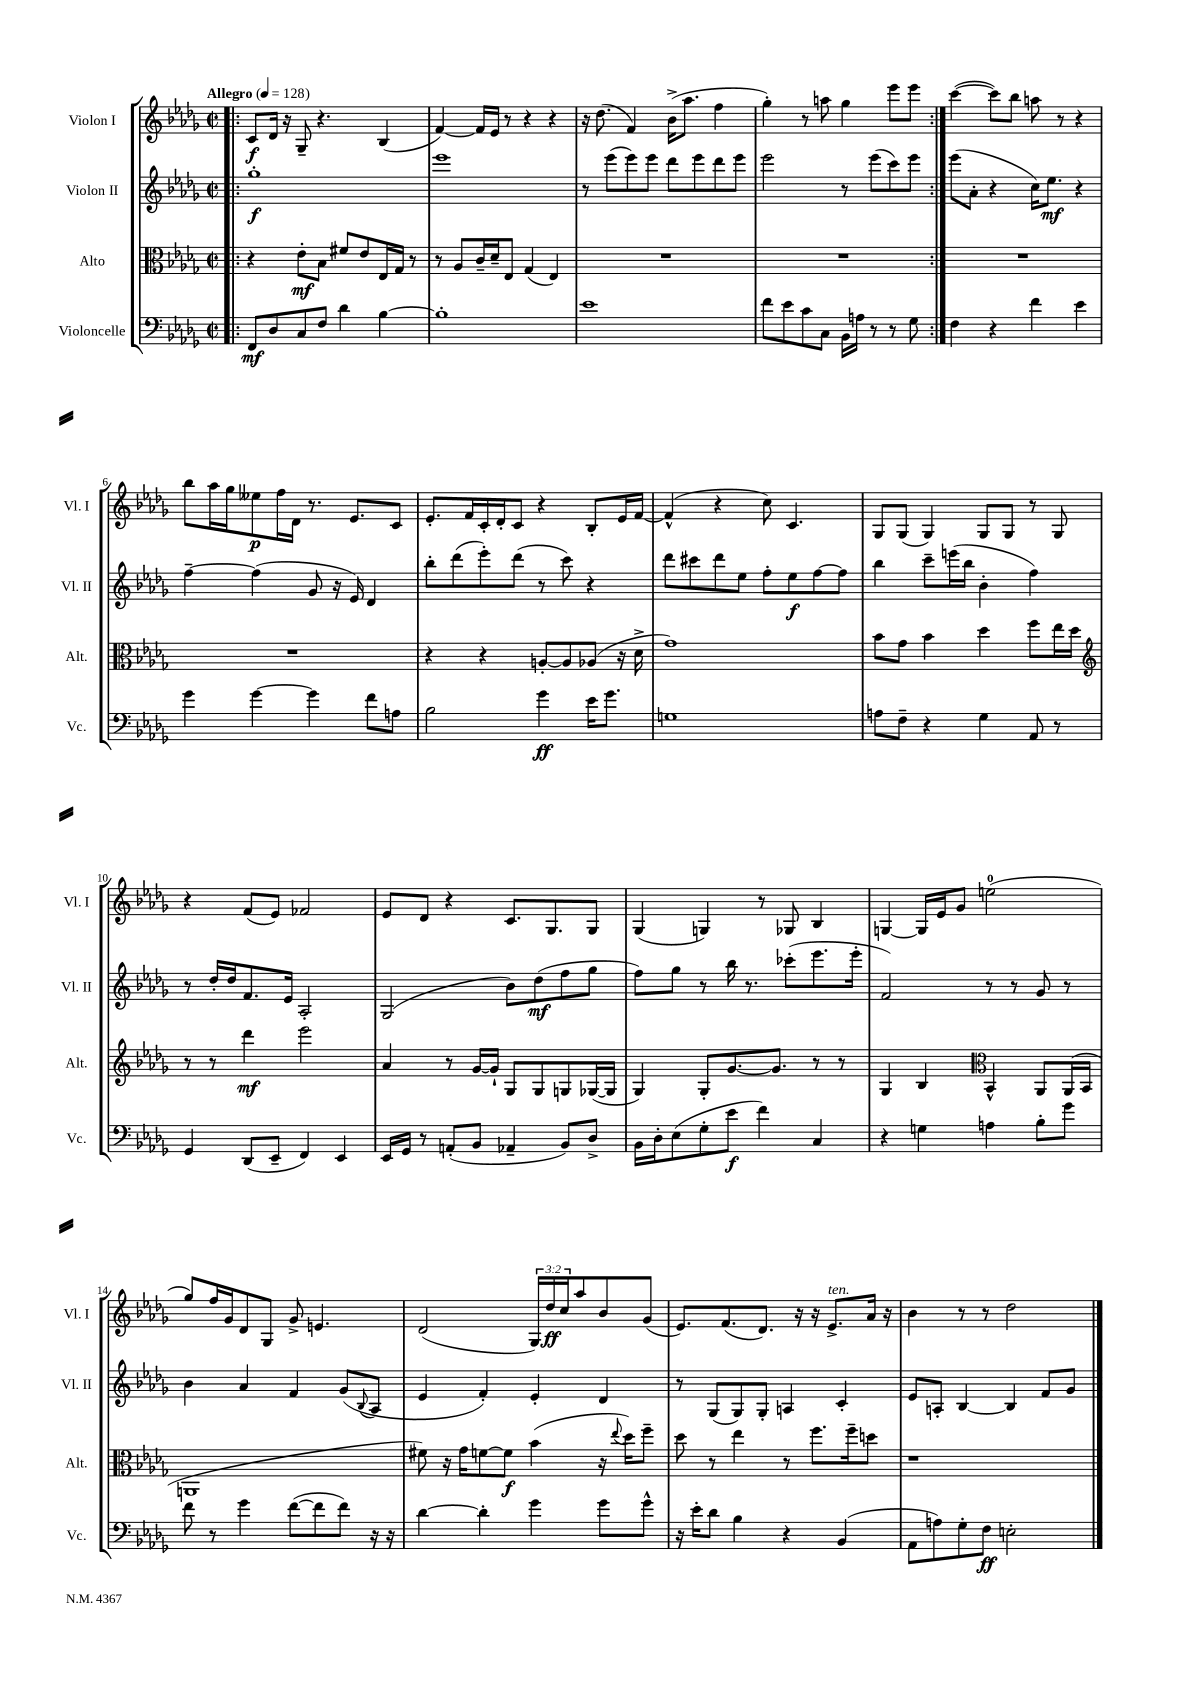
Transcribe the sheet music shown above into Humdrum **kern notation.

**kern	**kern	**kern	**kern
*staff4	*staff3	*staff2	*staff1
*clefF4	*clefC3	*clefG2	*clefG2
*k[b-e-a-d-g-]	*k[b-e-a-d-g-]	*k[b-e-a-d-g-]	*k[b-e-a-d-g-]
*M2/2	*M2/2	*M2/2	*M2/2
*met(c|)	*met(c|)	*met(c|)	*met(c|)
*MM128	*MM128	*MM128	*MM128
=!|:	=!|:	=!|:	=!|:
8FF/L	4r	1gg-'	8c/L
8D-/	.	.	16d-/Jk
.	.	.	16r
8C/	8e-'\L	.	8G-~/
8F/J	8B-\J	.	4.r
4d-\	8f#/L	.	.
.	8e-/	.	.
[4B-\	16E-/L	.	(4B-/
.	16G-/JJ	.	.
.	8r	.	.
=	=	=	=
1B-']	8r	1eee-	[4f/)
.	8A-/L	.	.
.	16c~/L	.	16f/]LL
.	16d-~/J	.	16e-/JJ
.	8E-/J	.	8r
.	(4G-/	.	4r
.	4E-/)	.	4r
=	=	=	=
1e-	1r	8r	16r
.	.	.	(8.dd-\
.	.	(8eee-\L	.
.	.	8eee-\)	4f/)
.	.	8eee-\J	.
.	.	8ddd-\L	(16b-^\LK
.	.	.	8.aa-\J
.	.	8eee-\	.
.	.	8ddd-\	4ff\
.	.	8eee-\J	.
=	=	=	=
8f\L	1r	2eee-\	4gg-'\)
8e-\	.	.	.
8c\	.	.	8r
8C\J	.	.	8aa\
16BB-\LL	.	8r	4gg-\
16A\JJ	.	.	.
8r	.	(8eee-\L	.
8r	.	8ccc\)	8eee-\L
8G-\	.	8eee-\J	8eee-\J
=:|!	=:|!	=:|!	=:|!
4F\	1r	(8eee-\L	([4ccc\
.	.	8a-'\J	.
4r	.	4r	8ccc\]L)
.	.	.	8bb-\J
4f\	.	16cc\LK)	8aa\
.	.	8.ee-\J	.
.	.	.	8r
4e-\	.	4r	4r
=	=	=	=
4g-\	1r	[4ff~\	8bb-\L
.	.	.	16aa-\L
.	.	.	16gg-\J
[4g-\	.	(4ff\]	8ee--\
.	.	.	16ff\L
.	.	.	16d-\JJ
4g-\]	.	8g-/	8.r
.	.	16r	.
.	.	16e-/)	8.e-/L
8f\L	.	4d-/	.
8A\J	.	.	8c/J
=	=	=	=
2B-\	4r	8bb-'\L	8.e-'/L
.	.	(8ddd-\	.
.	.	.	16f/L
.	4r	8eee-'\)	16c'/
.	.	.	16d-'/J
.	.	(8ddd-\J	8c/J
4g-\	[8A'/L	8r	4r
.	8A/]	8ccc\)	.
16e-\LK	(8A-/J	4r	8B-'/L
8.g-\J	.	.	.
.	16r	.	16e-/L
.	16d-^\	.	[16f/JJ
=	=	=	=
1G	1g-)	8ddd-\L	(4f^^/]
.	.	8ccc#\	.
.	.	8ddd-\	4r
.	.	8ee-\J	.
.	.	8ff'\L	8cc\)
.	.	8ee-\	4.c/
.	.	[8ff\	.
.	.	8ff\]J	.
=	=	=	=
8A\L	8b-\L	4bb-\	8G-/L
8F~\J	8g-\J	.	(8G-/J
4r	4b-\	8ccc~\L	4G-/)
.	.	(16eee\L	.
.	.	16bb-\JJ	.
4G-\	4dd-\	4b-'\	8G-/L
.	.	.	8G-/J
8AA-/	8ff\L	4ff\)	8r
8r	16ee-\L	.	8G-/
.	16dd-\JJ	.	.
=	=	=	=
*	*clefG2	*	*
4GG-/	8r	8r	4r
.	8r	16dd-'/LL	.
.	.	16dd-/J	.
(8DD-/L	4ddd-\	8.f/	(8f/L
8EE-~/J	.	.	8e-/J)
.	.	16e-/Jk	.
4FF/)	2eee-\	2A-'/	2f-/
4EE-/	.	.	.
=	=	=	=
16EE-/LL	4a-/	(2G-/	8e-/L
16GG-/JJ	.	.	.
8r	.	.	8d-/J
(8AA'/L	8r	.	4r
8BB-/J	[16g-/LL	.	.
.	16g-`/]JJ	.	.
4AA-~/	8G-/L	8b-\L)	8.c/L
.	8G-/	(8dd-\	.
.	.	.	8.G-/
8BB-/L)	8G/	8ff\	.
8D-^/J	([16G-/L	8gg-\J	8G-/J
.	16G-/]JJ	.	.
=	=	=	=
16BB-\LL	4G-/)	8ff\L)	(4G-/
16D-'\J	.	.	.
(8E-\	.	8gg-\J	.
8G-'\	8G-'/L	8r	4G/)
8e-\J	[8.g-/	16bb-\	.
.	.	8.r	.
4f\)	.	.	8r
.	8.g-/]J	.	.
.	.	(8ccc-'\L	8G-/
4C/	8r	8.eee-\	4B-/
.	8r	.	.
.	.	16eee-'\Jk	.
=	=	=	=
4r	4G-/	2f/)	[4G/
4G\	4B-/	.	16G/]LL
.	.	.	16e-/J
.	.	.	8g-/J
*	*clefC3	*	*
4A\	4BB-^^/	8r	(2ee\
.	.	8r	.
8B-'\L	8AA-/L	8g-/	.
8g-\J	(16AA-/L	8r	.
.	16BB-/JJ	.	.
=	=	=	=
8f\	1AA	4b-\	8gg-/L)
8r	.	.	16ff/L
.	.	.	16g-/J
4g-\	.	4a-/	8d-/
.	.	.	8G-/J
([8f\L	.	4f/	8g-^/
8f\]	.	.	4.e/
8f\J)	.	(8g-/L	.
.	.	8qqB-/	.
16r	.	8A-/J	.
16r	.	.	.
=	=	=	=
[4d-\	8f#\)	4e-/	(2d-/
.	16r	.	.
.	16g-\LK	.	.
4d-'\]	[8f\	4f'/)	.
.	8f\]J	.	.
4g-\	(4b-\	4e-'/	24G-/LL)
.	.	.	24dd-/
.	.	.	24cc/J
.	.	.	8aa-/
8g-\L	16r	4d-/	8b-/
.	8qqee-/	.	.
.	16dd-\LK)	.	.
8g-^^\J	8ff~\J	.	(8g-/J
=	=	=	=
16r	8dd-\	8r	8.e-/L)
16e-'\LK	.	.	.
8d-\J	8r	(8G-/L	.
.	.	.	(8.f/
4B-\	4ee-\	8G-/)	.
.	.	8G-'/J	8.d-/J)
4r	8r	4A/	.
.	.	.	16r
.	8.ff\L	.	16r
.	.	.	8.e-^/L
(4BB-/	.	4c'/	.
.	16ff~\k	.	.
.	8dd\J	.	16a-/Jk
.	.	.	16r
=	=	=	=
8AA-\L	1r	8e-/L	4b-\
8A\)	.	8A'/J	.
8G-'\	.	[4B-/	8r
8F\J	.	.	8r
2E'\	.	4B-/]	2dd-\
.	.	8f/L	.
.	.	8g-/J	.
==	==	==	==
*-	*-	*-	*-
